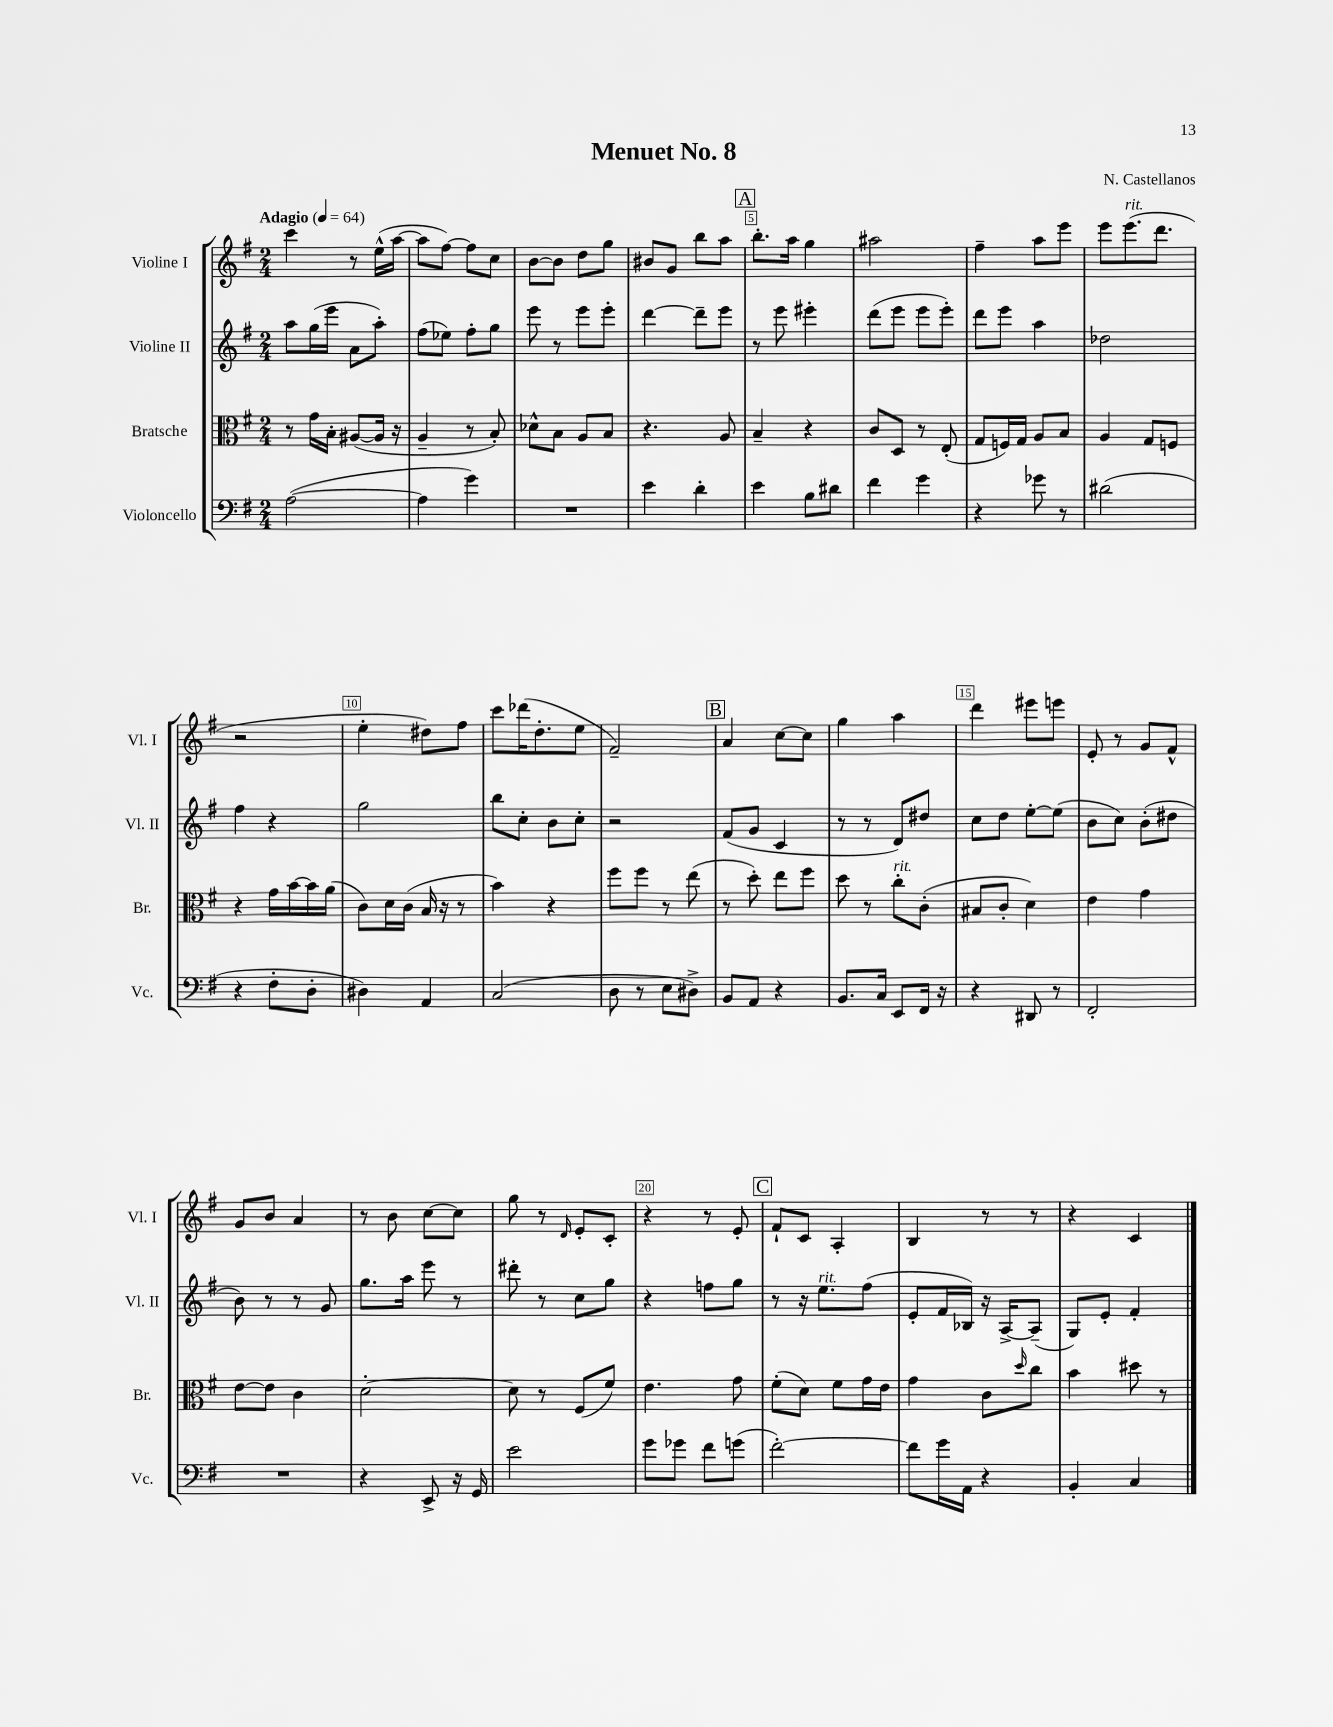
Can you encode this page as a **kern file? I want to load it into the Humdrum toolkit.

**kern	**kern	**kern	**kern
*staff4	*staff3	*staff2	*staff1
*clefF4	*clefC3	*clefG2	*clefG2
*k[f#]	*k[f#]	*k[f#]	*k[f#]
*M2/4	*M2/4	*M2/4	*M2/4
*MM64	*MM64	*MM64	*MM64
([2A\	8r	8aa\L	4ccc\
.	16g\LL	(16gg\L	.
.	16B'\JJ	16eee\JJ	.
.	([8A#/L	8a\L	8r
.	16A#/]Jk	8aa'\J)	(16ee^^\LL
.	16r	.	[16aa\JJ
=	=	=	=
4A\]	4A~/	(8ff#\L	8aa\]L
.	.	8ee-\J)	[8ff#\J)
4g\)	8r	8ff#'\L	8ff#\]L
.	8B'/)	8gg\J	8cc\J
=	=	=	=
2r	8d-^^\L	8eee\	[8b\L
.	8B\J	8r	8b\]J
.	8A/L	8eee\L	8dd\L
.	8B/J	8eee'\J	8gg\J
=	=	=	=
4e\	4.r	[4ddd\	8b#/L
.	.	.	8g/J
4d'\	.	8ddd~\]L	8bb\L
.	8A/	8eee\J	8aa\J
=	=	=	=
4e\	4B~/	8r	8.bb'\L
.	.	8eee\	.
.	.	.	16aa\Jk
8B\L	4r	4eee#'\	4gg\
8d#\J	.	.	.
=	=	=	=
4f#\	8c/L	(8ddd\L	2aa#\
.	8D/J	8eee\J	.
4g\	8r	8eee\L	.
.	(8E'/	8eee'\J)	.
=	=	=	=
4r	8G/L	8ddd\L	4ff#~\
.	16F/L)	8eee\J	.
.	16G/JJ	.	.
8g-\	8A/L	4aa\	8aa\L
8r	8B/J	.	8eee\J
=	=	=	=
(2d#\	4A/	2dd-\	8eee\L
.	.	.	(8.eee\
.	8G/L	.	.
.	.	.	8.ddd\J
.	8F/J	.	.
=	=	=	=
4r	4r	4ff#\	2r
8F#'\L	16g\LL	4r	.
.	[16b\	.	.
8D'\J	16b\]	.	.
.	(16a\JJ	.	.
=	=	=	=
4D#\)	8c\L)	2gg\	4ee'\
.	16d\L	.	.
.	(16c\JJ	.	.
4AA/	16B/	.	8dd#\L)
.	16r	.	.
.	8r	.	8ff#\J
=	=	=	=
(2C/	4b\)	8bb\L	8ccc\L
.	.	8cc'\J	(16ddd-\K
.	.	.	8.dd'\
.	4r	8b\L	.
.	.	8cc'\J	8ee\J
=	=	=	=
8D\	8ff#\L	2r	2f#~/)
8r	8ff#\J	.	.
8E\L	8r	.	.
8D#^\J)	(8ee\	.	.
=	=	=	=
8BB/L	8r	(8f#/L	4a/
8AA/J	8dd'\)	8g/J	.
4r	8ee\L	4c/	[8cc\L
.	8ff#\J	.	8cc\]J
=	=	=	=
8.BB/L	8dd\	8r	4gg\
.	8r	8r	.
16C/Jk	.	.	.
8EE/L	8cc'\L	8d/L)	4aa\
16FF#/Jk	(8c'\J	8dd#/J	.
16r	.	.	.
=	=	=	=
4r	8B#/L	8cc\L	4ddd\
.	8c'/J	8dd\J	.
8DD#/	4d\)	[8ee'\L	8eee#\L
8r	.	(8ee\]J	8eee\J
=	=	=	=
2FF#'/	4e\	8b\L	8e'/
.	.	8cc\J)	8r
.	4g\	(8b'\L	8g/L
.	.	8dd#\J	8f#^^/J
=	=	=	=
2r	[8e\L	8b\)	8g/L
.	8e\]J	8r	8b/J
.	4c\	8r	4a/
.	.	8g/	.
=	=	=	=
4r	[2d'\	8.gg\L	8r
.	.	.	8b\
.	.	16aa\Jk	.
8EE^/	.	8eee\	[8cc\L
16r	.	8r	8cc\]J
16GG/	.	.	.
=	=	=	=
2e\	8d\]	8ddd#'\	8gg\
.	8r	8r	8r
.	.	.	16qqd/
.	(8F#/L	8cc\L	8e'/L
.	8f#/J)	8gg\J	8c'/J
=	=	=	=
8g\L	4.e\	4r	4r
8g-\J	.	.	.
8f#\L	.	8ff\L	8r
(8g\J	8g\	8gg\J	8e'/
=	=	=	=
[2f#'\)	(8f#'\L	8r	8f#`/L
.	8d\J)	16r	8c/J
.	.	8.ee\L	.
.	8f#\L	.	4A'/
.	16g\L	(8ff#\J	.
.	16e\JJ	.	.
=	=	=	=
8f#\]L	4g\	8e'/L	4B/
16g\L	.	16f#/L	.
16AA\JJ	.	16B-/JJ)	.
4r	8c\L	16r	8r
.	.	[16A^/LK	.
.	16qqdd/	.	.
.	8cc\J	(8A~/]J	8r
=	=	=	=
4BB'/	4b\	8G/L)	4r
.	.	8e'/J	.
4C/	8dd#\	4f#'/	4c/
.	8r	.	.
==	==	==	==
*-	*-	*-	*-
